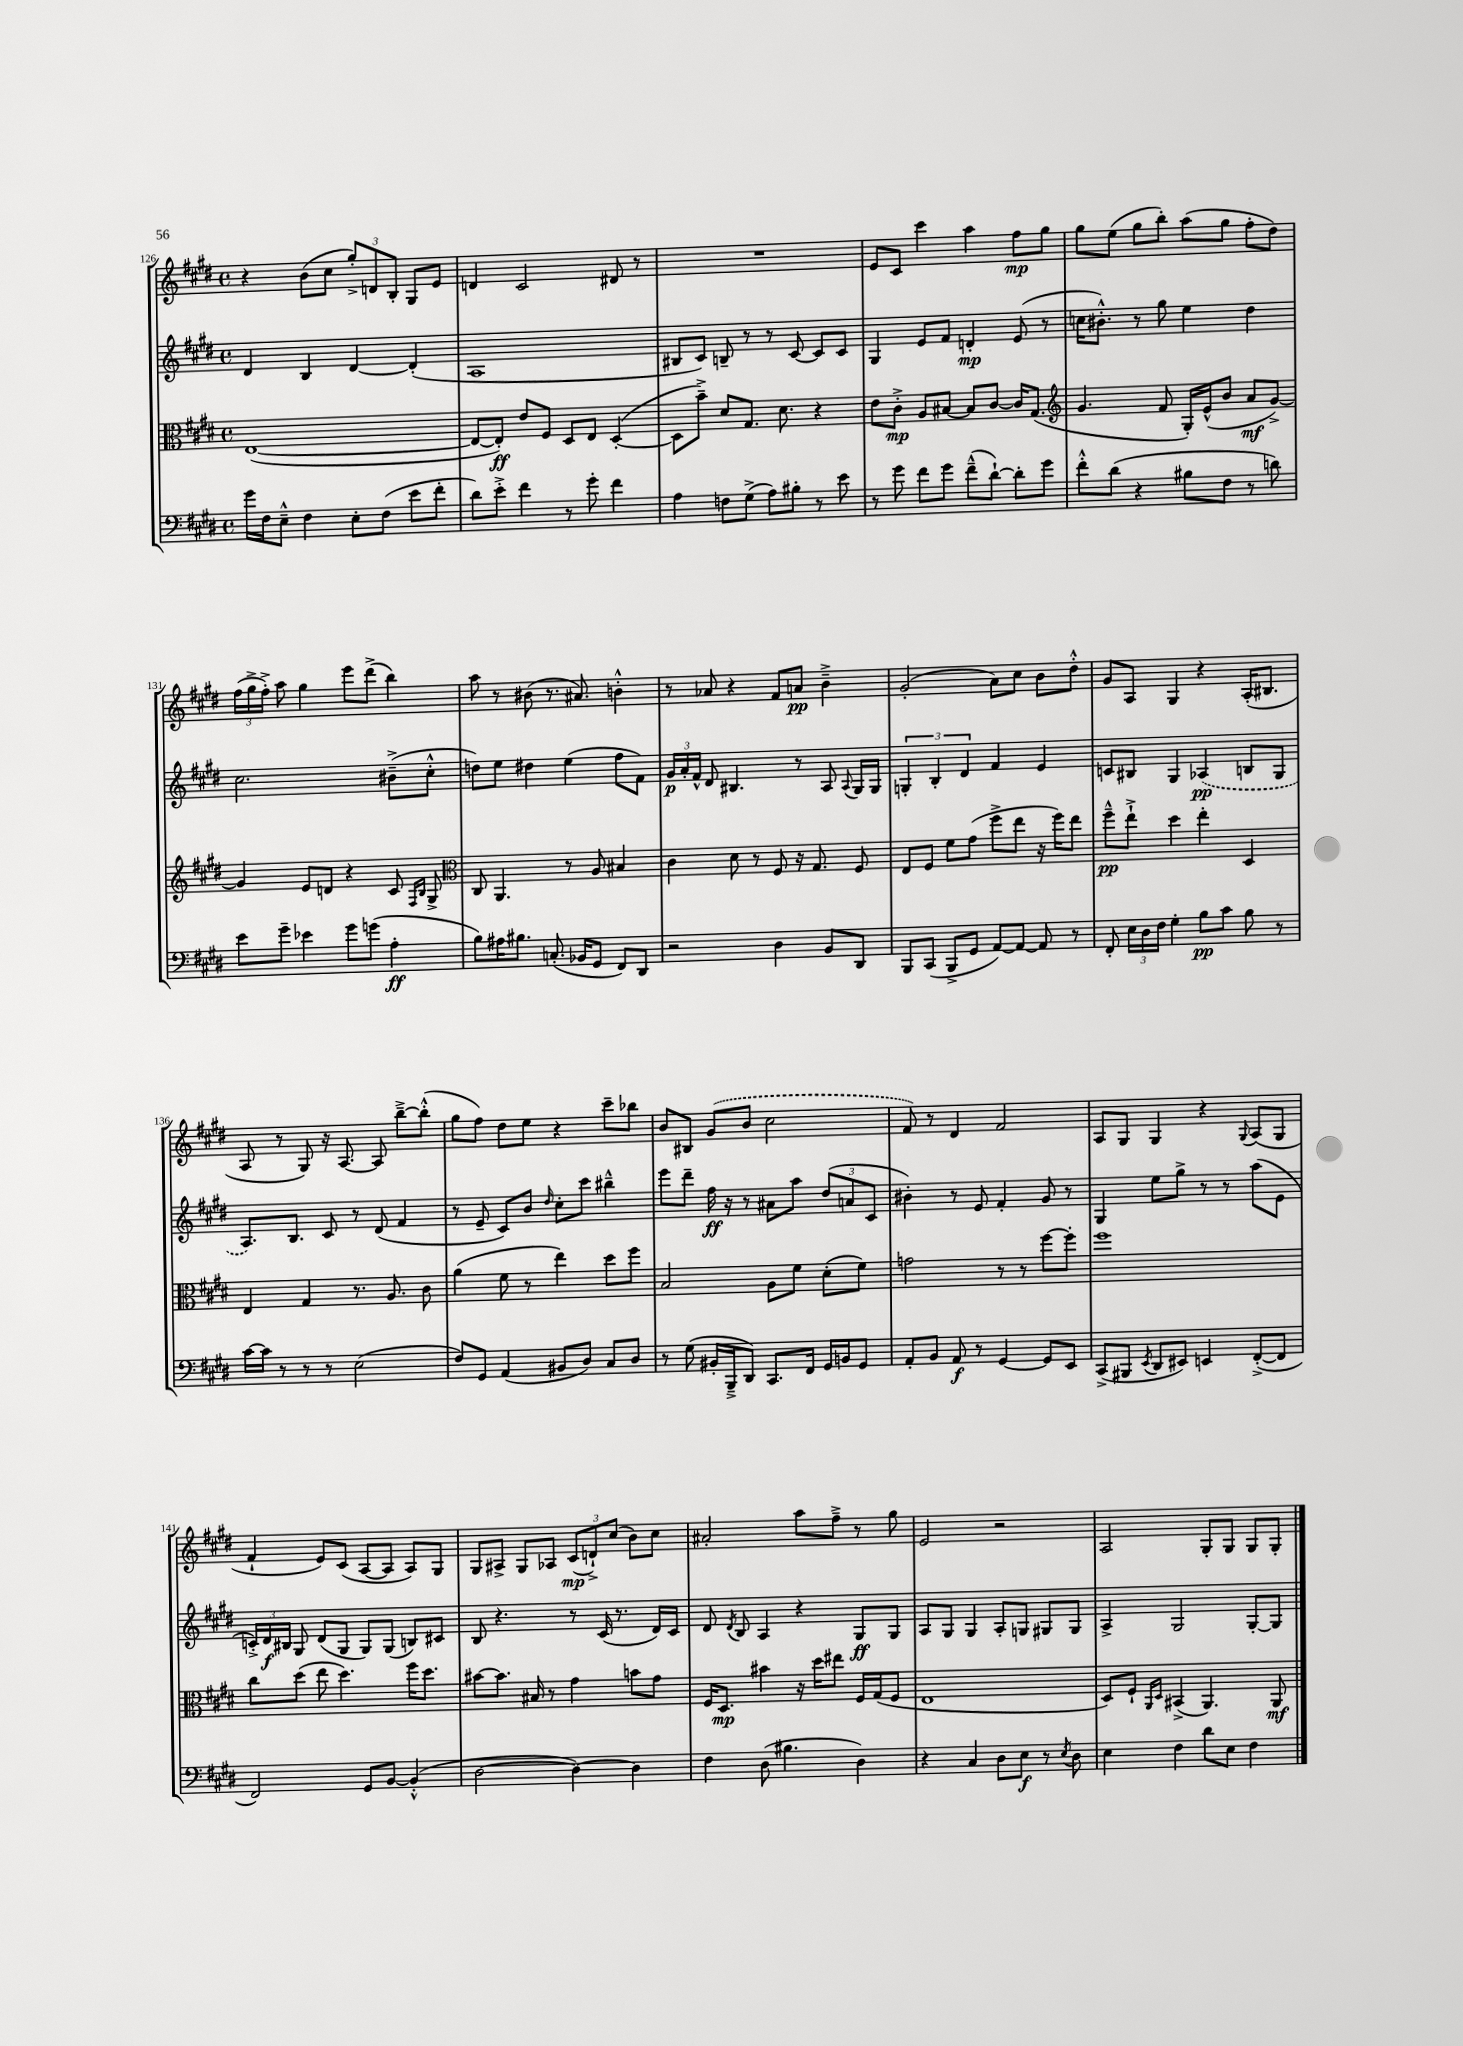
<<
\new StaffGroup <<
\new Staff = "s0" {
    \clef treble \key e \major \defaultTimeSignature \time 4/4
    \autoBeamOff r4 b'8[( cis''8] \tuplet 3/2 { gis''8[-.->) d'8 b8]-. } gis8[ e'8] |
    d'4 cis'2 dis'8 r8 |
    R1 |
    e'8[ cis'8] cis'''4 a''4 fis''8[\mp gis''8] |
    gis''8[ e''8]( gis''8[ b''8]-.) a''8[( gis''8] fis''8[-. dis''8]) |
    \tuplet 3/2 { fis''16[( gis''16-> fis''16]-.->) } a''8 gis''4 e'''8[ dis'''8]->( b''4) |
    a''8 r8 bis'8( r8. ais'8.) b'4-.-^ |
    r8 aes'8 r4 fis'8[ a'8]\pp b'4---> |
    gis'2-.( a'8[) cis''8] b'8[ dis''8]-.-^ |
    gis'8[ a8] gis4 r4 a16[-.( bis8.] |
    a8 r8 gis8) r16 a8.~ a8 b''8[~---> b''8]-.-^( |
    gis''8[ fis''8]) dis''8[ e''8] r4 cis'''8[-- bes''8] |
    b'8[ bis8] \once \slurDashed gis'8[( b'8] cis''2 |
    fis'8) r8 dis'4 fis'2 |
    a8[ gis8] gis4 r4 \appoggiatura { gis8 } a8[( gis8] |
    fis'4-! e'8[) cis'8]( a8[~ a8] a8[) gis8] |
    gis8[ ais8]-> gis8[ aes8] \tuplet 3/2 { cis'8[\mp( d'8-!->) cis''8]( } b'8[) cis''8] |
    ais'2-. a''8[ fis''8]---> r8 gis''8 |
    e'2 r2 |
    a2 gis8[-. gis8] gis8[ gis8]-. \bar "|." |
}
\new Staff = "s1" {
    \clef treble \key e \major \defaultTimeSignature \time 4/4
    \autoBeamOff dis'4 b4 dis'4~ dis'4-.( |
    a1 |
    bis8[ cis'8]) b8-- r8 r8 cis'8~ cis'8[ cis'8] |
    gis4 e'8[ fis'8] d'4-.\mp e'8( r8 |
    c''16[ bis'8.]-.-^) r8 gis''8 e''4 dis''4 |
    cis''2. bis'8[--->( cis''8]-.-^ |
    d''8[) e''8] dis''4 e''4( fis''8[ fis'8]) |
    \tuplet 3/2 { gis'16[\p a'16-. fis'16]-^ } dis'8 bis4. r8 a8 \appoggiatura { a8 } gis16[ gis16] |
    \tuplet 3/2 { g4-. b4-. dis'4 } fis'4 e'4 |
    c'8[ bis8] gis4 \once \slurDashed aes4\pp( b8[ gis8] |
    a8.[) b8.] cis'8 r8 dis'8( fis'4 |
    r8 e'8-- cis'8[) b'8] \grace { dis''16 } cis''8[-. cis'''8] bis''4---^ |
    e'''8[ dis'''8]-- fis''16\ff r16 r8 ais'8[ a''8] \tuplet 3/2 { dis''8[( a'8 cis'8] } |
    bis'4-.) r8 e'8 fis'4-. gis'8 r8 |
    gis4 e''8[ gis''8]-> r8 r8 a''8[( e'8] |
    \tuplet 3/2 { c'16[-.->) dis'16\f bis16] } gis8 dis'8[( gis8] gis8[) gis8]( b8[) cis'8] |
    b8 r4. r8 cis'16( r8. dis'16[) cis'16] |
    dis'8 \acciaccatura { dis'8 } b8 a4 r4 gis8[\ff gis8] |
    a8[ gis8] gis4 a8[-. g8] gis8[ gis8] |
    a4-> gis2 gis8[~-. gis8] \bar "|." |
}
\new Staff = "s2" {
    \clef alto \key e \major \defaultTimeSignature \time 4/4
    \autoBeamOff e1~( |
    e8[~ e8]-.\ff) e'8[ fis8] dis8[ e8] dis4~-.( |
    dis8[ b'8]--->) dis'8[ gis8.] dis'8. r4 |
    e'8[ cis'8]-.->\mp a8[ bis8]~ bis8[ cis'8]~ cis'16[ gis8.]( |
    \clef treble gis'4. fis'8 gis16[-.) e'16-^( b'8] a'8[\mf gis'8]~->) |
    gis'4 e'8[ d'8] r4 cis'8 \grace { fis16[ b16] } gis8-> |
    \clef alto cis8 a,4. r8 a8 bis4 |
    cis'4 dis'8 r8 fis8 r16 gis8. fis8 |
    e8[ fis8] fis'8[ gis'8]( fis''8[-> e''8] r16 fis''16[) e''8] |
    fis''8[---^\pp e''8]-!-> dis''4 e''4-. dis4 |
    e4 gis4 r8. a8. cis'8 |
    a'4( fis'8 r8 e''4) dis''8[ fis''8] |
    b2 a8[ fis'8] dis'8[-.( fis'8]) |
    g'2 r8 r8 fis''8[~ fis''8]-. |
    fis''1 |
    cis''8[ dis''8]( e''8 dis''4.) fis''16[ dis''8.] |
    bis'8[~ bis'8.] bis16 r8 gis'4 b'8[ gis'8] |
    fis16[ dis8.]\mp bis'4 r16 dis''16[ eis''8] fis16[ gis16( fis8] |
    e1 |
    dis8[) fis8]-! \grace { a,16[ dis16] } bis,4->( a,4.) a,8\mf \bar "|." |
}
\new Staff = "s3" {
    \clef bass \key e \major \defaultTimeSignature \time 4/4
    \autoBeamOff gis'16[ fis16 e8]---^ fis4 e8[-. fis8]( e'8[ fis'8]-. |
    dis'8[) e'8]-.-> fis'4 r8 gis'8-. fis'4 |
    a4 f8[ gis8]->( a8[) bis8]-. r8 e'8 |
    r8 gis'8 fis'8[ gis'8] fis'8[---^( dis'8]~-!) dis'8[-. gis'8] |
    fis'8[-.-^ dis'8]( r4 bis8[ fis8] r8 d'8) |
    e'8[ gis'8]-- ees'4 gis'8[ g'8]( a4-.\ff |
    b8[) ais16 bis8.] c8.-.( bes,16[ gis,8] fis,8[) dis,8] |
    r2 dis4 b,8[ dis,8] |
    b,,8[ cis,8]( b,,8[-> gis,8] a,8[~) a,8]~ a,8 r8 |
    fis,8-. \tuplet 3/2 { e16[ dis16 fis16] } gis4-. b8[\pp cis'8] b8 r8 |
    cis'16[~ cis'16] r8 r8 r8 e2( |
    fis8[) gis,8] a,4( bis,8[ dis8]) cis8[ dis8] |
    r8 gis8( bis,16[-. b,,16---> dis,8]) cis,8.[ fis,16] gis,16[ b,16 gis,8] |
    a,8[-. b,8] a,8\f r8 gis,4~ gis,8[ e,8] |
    cis,8[->( bis,,8] \acciaccatura { e,8 } dis,8[ eis,8]) e,4 fis,8[~-.->( fis,8] |
    fis,2) gis,8[ b,8]~ b,4-.-^( |
    dis2~ dis4~) dis4 |
    fis4 dis8( bis4. dis4) |
    r4 cis4 dis8[ e8]\f r8 \acciaccatura { e8 } dis8 |
    e4 fis4 dis'8[ e8] fis4 \bar "|." |
}
>>
>>
\layout { \context { \Score currentBarNumber = #126 } }
